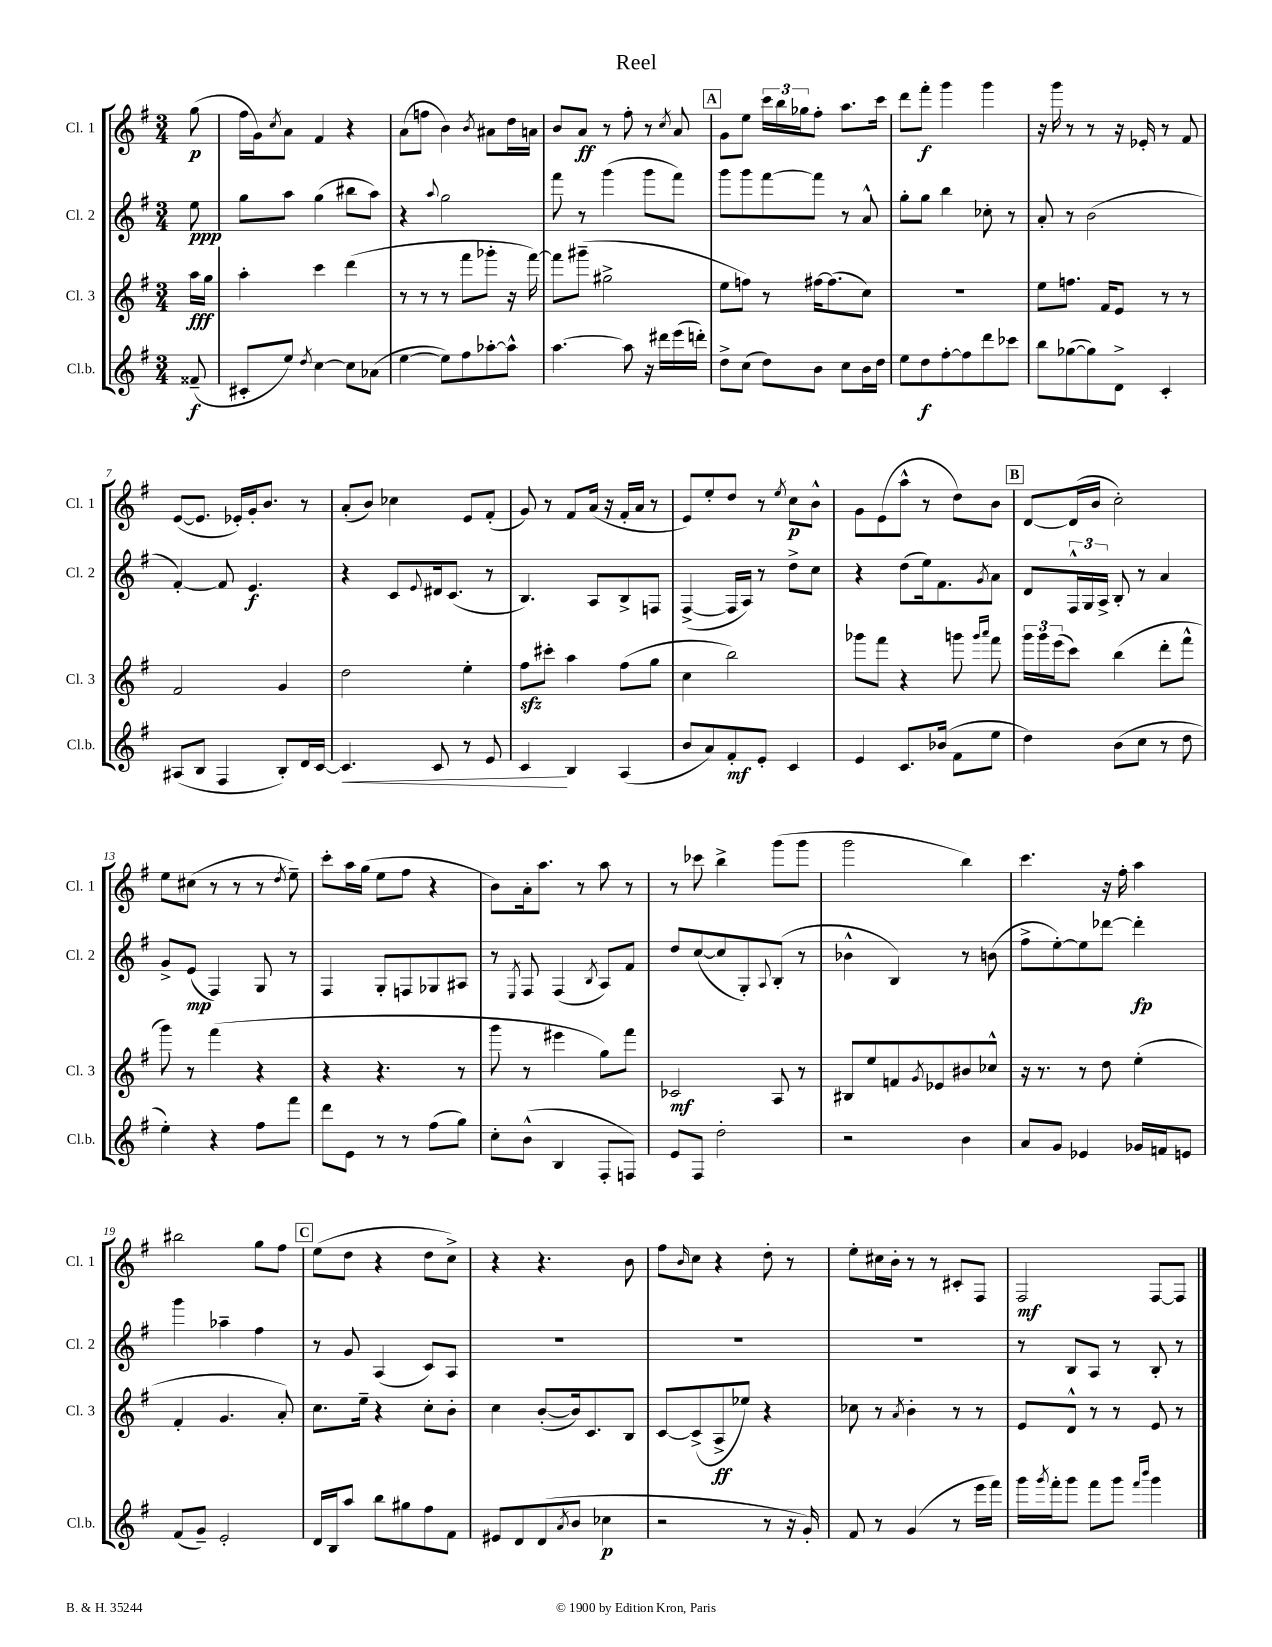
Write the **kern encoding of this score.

**kern	**dynam	**kern	**dynam	**kern	**dynam	**kern	**dynam
*part4	*part4	*part3	*part3	*part2	*part2	*part1	*part1
*staff4	*staff4	*staff3	*staff3	*staff2	*staff2	*staff1	*staff1
*I"Cl.b.	*	*I"Cl. 3	*	*I"Cl. 2	*	*I"Cl. 1	*
*I'Cl.b.	*	*I'Cl. 3	*	*I'Cl. 2	*	*I'Cl. 1	*
*clefG2	*	*clefG2	*	*clefG2	*	*clefG2	*
*k[f#]	*	*k[f#]	*	*k[f#]	*	*k[f#]	*
*M3/4	*	*M3/4	*	*M3/4	*	*M3/4	*
=	=	=	=	=	=	=	=
(8f##X~/	f	16aa\LL	fff	8ee\	ppp	(8gg\	p
.	.	16gg\JJ	.	.	.	.	.
=1	=1	=1	=1	=1	=1	=1	=1
8c#X'/L	.	4aa'\	.	8gg\L	.	16ff#\LL	.
.	.	.	.	.	.	16g\J)	.
.	.	.	.	.	.	8qcc/	.
8ee/J)	.	.	.	8aa\J	.	8a\J	.
8qdd/	.	.	.	.	.	.	.
[4cc\	.	4ccc\	.	(4gg\	.	4f#/	.
8cc\L]	.	(4ddd\	.	8bb#X\L	.	4r	.
(8a-X\J	.	.	.	8aa\J)	.	.	.
=2	=2	=2	=2	=2	=2	=2	=2
[4ee\	.	8r	.	4r	.	(8a\L	.
.	.	8r	.	.	.	8ffn\J	.
.	.	.	.	8qqaa/	.	.	.
8ee\L])	.	8r	.	2gg\	.	4b\)	.
8ff#\	.	8fff#\L	.	.	.	.	.
.	.	.	.	.	.	8qb/	.
[8aa-X'\	.	8ggg-X'\J	.	.	.	8a#X\L	.
8aa-^^\J]	.	16r	.	.	.	16dd\L	.
.	.	[16fff#\)	.	.	.	16an\JJ	.
=3	=3	=3	=3	=3	=3	=3	=3
[4.aa\	.	8fff#\L]	.	8fff#\	.	8b/L	.
.	.	(8ggg#X~\J	.	8r	.	8a/J	ff
.	.	2gg#X^\	.	(4ggg\	.	8r	.
8aa\]	.	.	.	.	.	8ff#'\	.
16r	.	.	.	8ggg\L	.	8r	.
16ddd#X\LL	.	.	.	.	.	.	.
.	.	.	.	.	.	8qcc/	.
(16eee\	.	.	.	8fff#\J)	.	8a/	.
16dddn'\JJ)	.	.	.	.	.	.	.
!!LO:REH:place=s1:t=A
=4	=4	=4	=4	=4	=4	=4	=4
8dd^\L	.	8ee\L	.	8ggg\L	.	8g\L	.
(8cc\J	.	8ffn\J)	.	8ggg\	.	8ee\J	.
8dd\L)	.	8r	.	[8fff#\	.	24ccc\LL	.
.	.	.	.	.	.	24bb\	.
.	.	.	.	.	.	24gg-X\J	.
8b\J	.	[16ff#X\KL	.	8fff#\J]	.	8ff#'\J	.
.	.	(8.ff#\]	.	.	.	.	.
8cc\L	.	.	.	8r	.	8.aa\L	.
16b\L	.	8cc\J)	.	8a^^/	.	.	.
16dd\JJ	.	.	.	.	.	16ccc\Jk	.
=5	=5	=5	=5	=5	=5	=5	=5
8ee\L	.	2.r	.	8gg'\L	.	8ddd\L	.
8dd\	f	.	.	8gg\J	.	8fff#'\J	f
[8ff#'\	.	.	.	4bb\	.	4ggg\	.
8ff#\]	.	.	.	.	.	.	.
8ddd\	.	.	.	8cc-X'\	.	4ggg\	.
8ccc-X\J	.	.	.	8r	.	.	.
=6	=6	=6	=6	=6	=6	=6	=6
8bb\L	.	8ee\L	.	8a'/	.	16r	.
.	.	.	.	.	.	16ggg\	.
([8gg-X\	.	8.ffn\J	.	8r	.	8r	.
8gg-\])	.	.	.	(2b\	.	8r	.
.	.	16f#/KL	.	.	.	.	.
8d^\J	.	8e/J	.	.	.	16r	.
.	.	.	.	.	.	16e-X'/	.
4c'/	.	8r	.	.	.	8r	.
.	.	8r	.	.	.	8f#/	.
!!LO:LB:g=z
=7	=7	=7	=7	=7	=7	=7	=7
(8A#X/L	.	2f#/	.	[4f#'/)	.	([8e/L	.
8B/J	.	.	.	.	.	8.e/J]	.
4F#/	.	.	.	8f#/]	.	.	.
.	.	.	.	.	.	16e-X'/LL)	.
.	.	.	.	4.e/	f	16g'/J	.
.	.	.	.	.	.	8.b/J	.
8B'/L)	.	4g/	.	.	.	.	.
16d/L	.	.	.	.	.	8r	.
[16c/JJ	.	.	.	.	.	.	.
=8	=8	=8	=8	=8	=8	=8	=8
!	!LO:HP:b	!	!	!	!	!	!
4.c/]	<	2dd\	.	4r	.	(8a'/L	.
.	.	.	.	.	.	8b/J)	.
.	.	.	.	8c/L	.	4cc-X\	.
.	.	.	.	8qqe/	.	.	.
8c/	.	.	.	16d#X/k	.	.	.
.	.	.	.	(8.c/J	.	.	.
8r	.	4ee'\	.	.	.	8e/L	.
8e/	.	.	.	8r	.	(8f#'/J	.
=9	=9	=9	=9	=9	=9	=9	=9
4c/	.	8ff#zz\L	.	4.B/)	.	8g/)	.
.	.	8ccc#X'\J	.	.	.	8r	.
4B/	[	4aa\	.	.	.	8f#/L	.
.	.	.	.	8A/L	.	(16a/Jk	.
.	.	.	.	.	.	16r	.
(4A/	.	(8ff#\L	.	8B^/	.	16f#'/LL	.
.	.	.	.	.	.	16a/JJ	.
.	.	8gg\J	.	8Fn/J	.	8r	.
=10	=10	=10	=10	=10	=10	=10	=10
8b/L	.	4cc\	.	([4F#^/	.	8e/L)	.
8a/)	.	.	.	.	.	8ee'/	.
8f#'/	mf	2bb\)	.	16F#/LL]	.	8dd/J	.
.	.	.	.	16A/JJ)	.	.	.
8e'/J	.	.	.	8r	.	8r	.
.	.	.	.	.	.	8qee/	.
4c/	.	.	.	8dd^\L	.	8cc\L	p
.	.	.	.	8cc\J	.	8b^^\J	.
=11	=11	=11	=11	=11	=11	=11	=11
4e/	.	8ggg-X\L	.	4r	.	8g\L	.
.	.	8fff#\J	.	.	.	(8e\	.
8.c/L	.	4r	.	(8dd\L	.	8aa^^\J	.
.	.	.	.	16ee\k)	.	8r	.
(16b-X/Jk	.	.	.	8.f#\	.	.	.
8f#\L	.	8gggn\	.	.	.	8dd\L)	.
.	.	16qqggg/LL	.	.	.	.	.
.	.	16qqaaa/JJ	.	8qg/	.	.	.
8ee\J	.	8fff#\	.	8a\J	.	8b\J	.
!!LO:REH:place=s1:t=B
=12	=12	=12	=12	=12	=12	=12	=12
4dd\)	.	24ggg\LL	.	8d/L	.	[8d/L	.
.	.	24ggg\	.	.	.	.	.
.	.	(24eee\J	.	.	.	.	.
.	.	8ccc\J)	.	24F#^^/L	.	(16d/L]	.
.	.	.	.	24G/	.	.	.
.	.	.	.	.	.	16b/JJ	.
.	.	.	.	24A^/JJ	.	.	.
(8b\L	.	(4bb\	.	8B'/	.	2cc'\)	.
8cc\J	.	.	.	8r	.	.	.
8r	.	8ddd'\L	.	4a/	.	.	.
8dd\	.	8fff#^^\J	.	.	.	.	.
!!LO:LB:g=z
=13	=13	=13	=13	=13	=13	=13	=13
4ee'\)	.	8ggg\)	.	8g^/L	.	8ee\L	.
.	.	8r	.	(8e/J	mp	(8cc#X\J	.
4r	.	(4fff#\	.	4F#/)	.	8r	.
.	.	.	.	.	.	8r	.
8ff#\L	.	4r	.	8G/	.	8r	.
.	.	.	.	.	.	8qdd/	.
8fff#\J	.	.	.	8r	.	8ee~\)	.
=14	=14	=14	=14	=14	=14	=14	=14
8ddd\L	.	4r	.	4F#/	.	8ccc'\L	.
8e\J	.	.	.	.	.	16aa\L	.
.	.	.	.	.	.	(16gg\JJ	.
8r	.	4.r	.	8G'/L	.	8ee\L	.
8r	.	.	.	8Fn/	.	8ff#\J	.
(8ff#\L	.	.	.	8G-X/	.	4r	.
8gg\J)	.	8r	.	8A#X/J	.	.	.
=15	=15	=15	=15	=15	=15	=15	=15
8cc'\L	.	8ggg\	.	8r	.	8b\L)	.
.	.	.	.	8qE/	.	.	.
(8b^^\J	.	8r	.	8F#/	.	16a'\k	.
.	.	.	.	.	.	8.aa\J	.
4B/	.	4eee#X\	.	(4F#/	.	.	.
.	.	.	.	.	.	8r	.
.	.	.	.	8qB/	.	.	.
8F#'/L	.	8gg\L)	.	8A/L)	.	8aa\	.
8Fn/J)	.	8fff#\J	.	8f#/J	.	8r	.
=16	=16	=16	=16	=16	=16	=16	=16
8e/L	.	2c-X/	mf	8dd/L	.	8r	.
8F#/J	.	.	.	([8cc/	.	8ccc-X\	.
2dd'\	.	.	.	8cc/]	.	4bb^\	.
.	.	.	.	8G'/)	.	.	.
.	.	.	.	8qqA/	.	.	.
.	.	8A/	.	(8B'/J	.	(8ggg\L	.
.	.	8r	.	8r	.	8ggg\J	.
=17	=17	=17	=17	=17	=17	=17	=17
2r	.	8B#X/L	.	4b-X^^\	.	2ggg\	.
.	.	8ee/	.	.	.	.	.
.	.	8fn/	.	4B/)	.	.	.
.	.	8qg/	.	.	.	.	.
.	.	8e-X/	.	.	.	.	.
4b\	.	8b#X/	.	8r	.	4bb\)	.
.	.	8cc-X^^/J	.	(8bn\	.	.	.
=18	=18	=18	=18	=18	=18	=18	=18
8a/L	.	16r	.	8ff#^\L	.	4.ccc\	.
.	.	8.r	.	.	.	.	.
8g/J	.	.	.	[8ee'\)	.	.	.
4e-X/	.	8r	.	8ee\]	.	.	.
.	.	8dd\	.	[8ddd-X\J	.	16r	.
.	.	.	.	.	.	16ff#'\	.
16g-X/LL	.	(4ee'\	.	4ddd-'\]	fp	4aa\	.
16fn/J	.	.	.	.	.	.	.
8en/J	.	.	.	.	.	.	.
!!LO:LB:g=z
=19	=19	=19	=19	=19	=19	=19	=19
(8f#/L	.	4f#'/	.	4ggg\	.	2bb#X\	.
8g~/J)	.	.	.	.	.	.	.
2e'/	.	4.g/	.	4aa-X~\	.	.	.
.	.	.	.	4ff#\	.	8gg\L	.
.	.	8a'/)	.	.	.	8ff#\J	.
!!LO:REH:place=s1:t=C
=20	=20	=20	=20	=20	=20	=20	=20
16d/LL	.	8.cc\L	.	8r	.	(8ee\L	.
16B/J	.	.	.	.	.	.	.
8aa/J	.	.	.	8g/	.	8dd\J	.
.	.	16ee~\Jk	.	.	.	.	.
8bb\L	.	4r	.	(4A/	.	4r	.
8gg#X\	.	.	.	.	.	.	.
8ff#\	.	8cc'\L	.	8c/L)	.	8dd\L	.
8f#\J	.	8b'\J	.	8A/J	.	8cc^\J)	.
=21	=21	=21	=21	=21	=21	=21	=21
8e#X/L	.	4cc\	.	2.r	.	4r	.
8d/	.	.	.	.	.	.	.
(8d/	.	([8b'/L	.	.	.	4.r	.
8qa/	.	.	.	.	.	.	.
8b/J	.	16b/k])	.	.	.	.	.
.	.	8.c/	.	.	.	.	.
4cc-X\	p	.	.	.	.	.	.
.	.	8B/J	.	.	.	8b\	.
=22	=22	=22	=22	=22	=22	=22	=22
2r	.	[8c/L	.	2.r	.	8ff#\L	.
.	.	.	.	.	.	16qqb/	.
.	.	(8c^/]	.	.	.	8cc\J	.
.	.	8A^/	ff	.	.	4r	.
.	.	8ee-X/J)	.	.	.	.	.
8r	.	4r	.	.	.	8dd'\	.
16r	.	.	.	.	.	8r	.
16g'/)	.	.	.	.	.	.	.
=23	=23	=23	=23	=23	=23	=23	=23
8f#/	.	8cc-X\	.	2.r	.	8ee'\L	.
8r	.	8r	.	.	.	16cc#X\L	.
.	.	.	.	.	.	16b'\JJ	.
.	.	8qa/	.	.	.	.	.
(4g/	.	4b'\	.	.	.	8r	.
.	.	.	.	.	.	8r	.
8r	.	8r	.	.	.	8c#X'/L	.
16eee\LL	.	8r	.	.	.	8F#/J	.
16fff#\JJ)	.	.	.	.	.	.	.
=24	=24	=24	=24	=24	=24	=24	=24
16ggg\LL	.	8e/L	.	8r	.	2F#/	mf
8qggg/	.	.	.	.	.	.	.
16fff#'\J	.	.	.	.	.	.	.
8ggg\J	.	8d^^/J	.	8B/L	.	.	.
8fff#\L	.	8r	.	8A/J	.	.	.
8ggg\J	.	8r	.	8r	.	.	.
16qqfff#/LL	.	.	.	.	.	.	.
16qqbbb/JJ	.	.	.	.	.	.	.
4ggg\	.	8e/	.	8B'/	.	[8F#/L	.
.	.	8r	.	8r	.	8F#/J]	.
==	==	==	==	==	==	==	==
*-	*-	*-	*-	*-	*-	*-	*-
